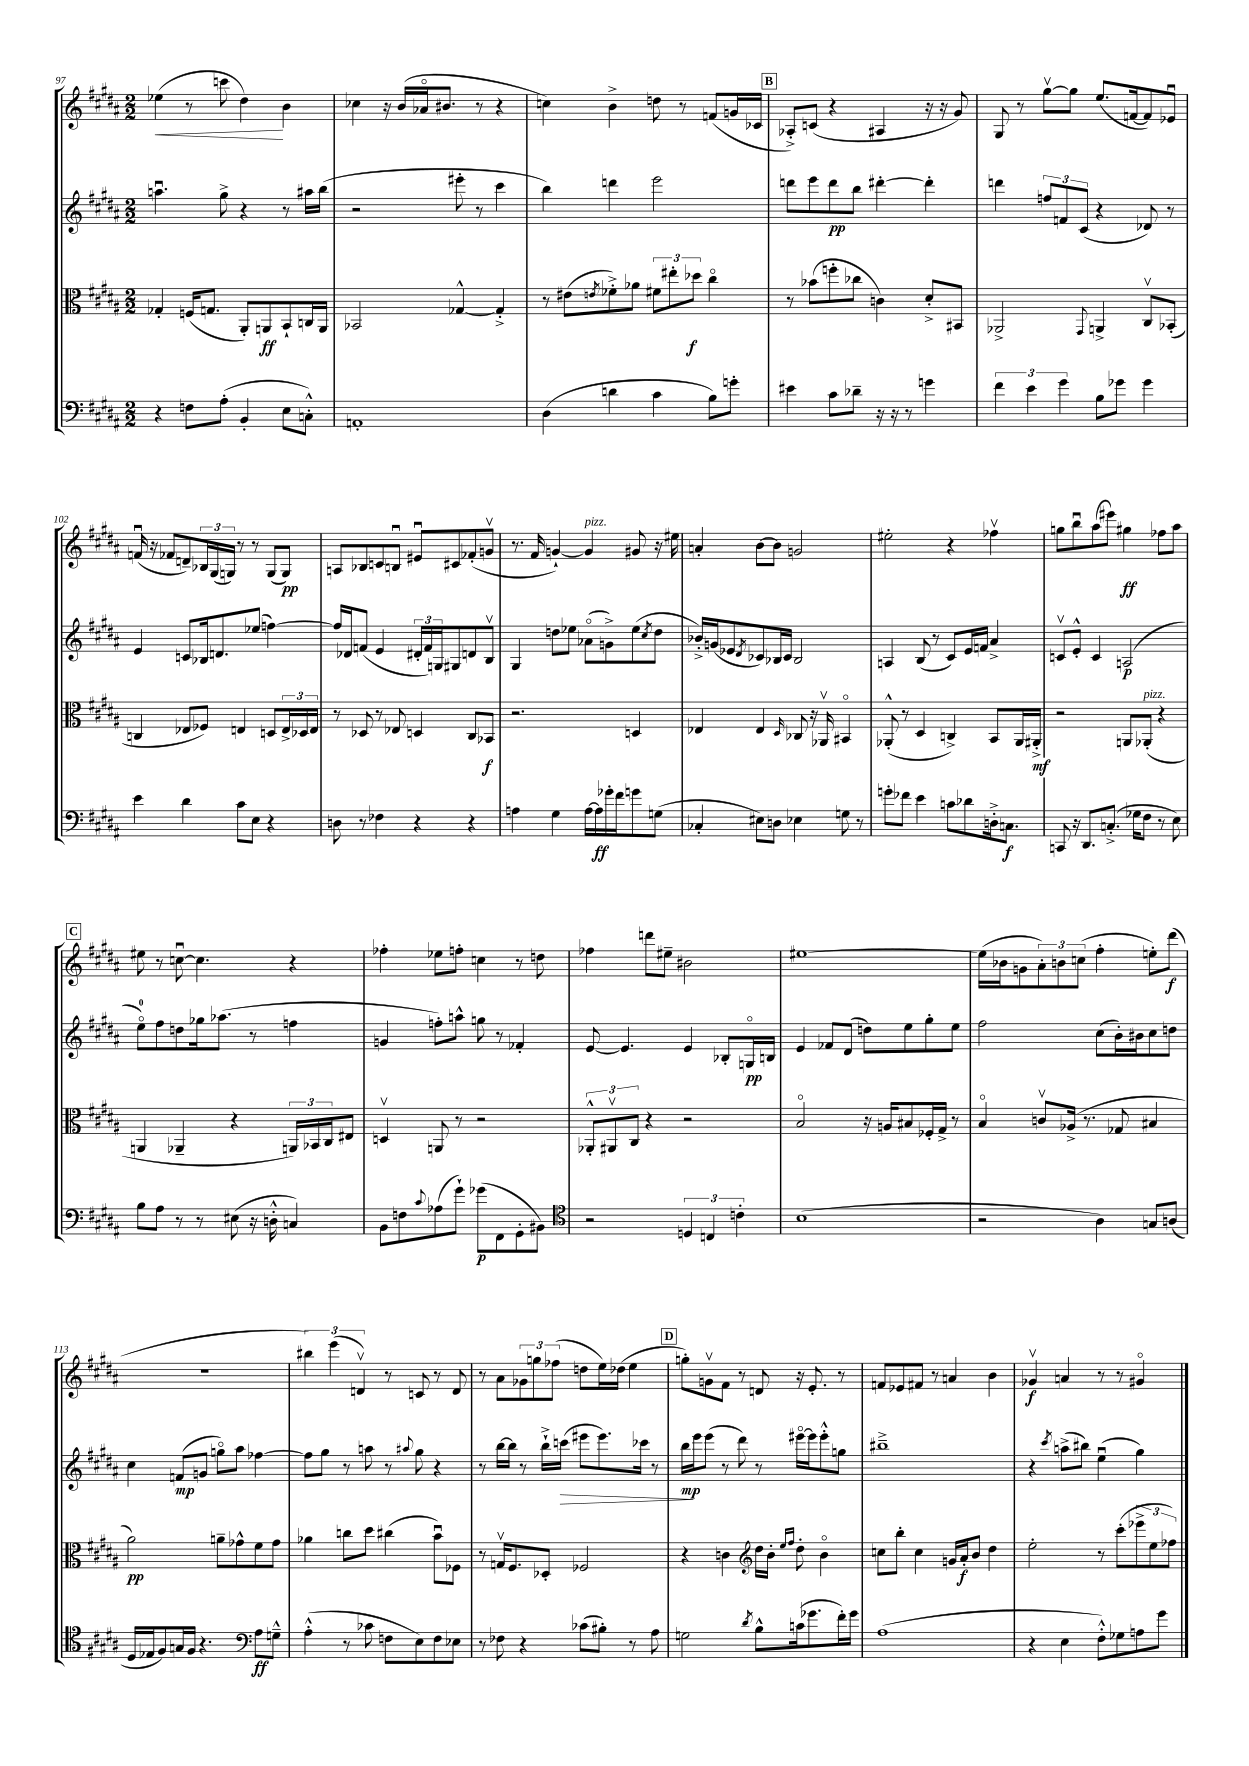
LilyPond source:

<<
\new StaffGroup <<
\new Staff = "s0" {
    \clef treble \key b \major \numericTimeSignature \time 2/2
    ees''4\<( r8 c'''8 dis''4\!) b'4 |
    ces''4 r16 b'16( aes'16\flageolet bis'8. r8 r4 |
    c''4) b'4-> d''8 r8 f'8( g'16 ces'16 |
    \mark \markup { \box "B" } aes8-.->) c'8( r4 ais4 r16 r16 gis'8) |
    gis8 r8 gis''8~\upbow gis''8 e''8.( f'16~ f'8) ees'8\downbow |
    f'16\downbow( r16 fes'8 d'8--) \tuplet 3/2 { bes16 gis16( g16) } r8 r8 g8( g8\pp) |
    a8 bes8 c'8 b8\downbow eis'8\downbow cis'8 fes'8-.( g'8\upbow |
    r8. fis'16 g'4~-!) g'4^\markup { \italic "pizz." } gis'8 r16 eis''16 |
    a'4-. b'8~ b'8 g'2 |
    eis''2-. r4 fes''4\upbow |
    g''8 b''8\downbow ais''8( eis'''8) gis''4\ff fes''8 ais''8 |
    \mark \markup { \box "C" } eis''8 r8 c''8~\downbow c''4. r4 |
    fes''4-. ees''8 f''8-. c''4 r8 d''8 |
    fes''4 d'''8 eis''8-- bis'2 |
    eis''1~ |
    eis''16( bes'16 g'8 \tuplet 3/2 { ais'8-.) b'8 c''8( } fis''4-. e''8-.) dis'''8\f( |
    r1 |
    \tuplet 3/2 { bis''4) e'''4( d'4\upbow) } r8 c'8 r8 d'8 |
    r8 ais'8 \tuplet 3/2 { ges'8 g''8 fes''8( } d''8 e''16) des''16( e''4 |
    \mark \markup { \box "D" } g''8-.) g'8\upbow fis'8 r8 d'8 r16 e'8.-. r8 |
    f'8 ees'8 fis'8 r8 a'4 b'4 |
    ges'4\upbow\f a'4 r8 r8 gis'4\flageolet \bar "|." |
}
\new Staff = "s1" {
    \clef treble \key b \major \numericTimeSignature \time 2/2
    a''4.\downbow gis''8-> r4 r8 ais''16 b''16( |
    r2 eis'''8-. r8 cis'''4 |
    b''4) d'''4 e'''2 |
    \mark \markup { \box "B" } d'''8 e'''8 d'''8\pp b''8 dis'''4~-. dis'''4-. |
    d'''4 \tuplet 3/2 { f''8 f'8 cis'8( } r4 des'8) r8 |
    e'4 c'8 bes16 d'8. ees''8( f''4~) |
    f''16 des'16 f'8( e'4 \tuplet 3/2 { dis'16-. f'16) g16 } gis8 d'8 b8\upbow |
    gis4 d''8 ees''8 aes'8\flageolet( g'8->) ees''8( \acciaccatura { cis''8 } d''8 |
    bes'16-.->) g'16( ees'8 \acciaccatura { dis'8 } ces'8) bes16 ces'16 bes2 |
    a4 b8( r8 cis'8) e'16 f'16 ais'4-> |
    c'8\upbow e'8-.-^ c'4 a2\p( |
    \mark \markup { \box "C" } e''8-0\flageolet) fis''8 d''8 ges''16 aes''8.( r8 f''4 |
    g'4 f''8-.) a''8-^ g''8 r8 fes'4-. |
    e'8~ e'4. e'4 bes8-. g16\flageolet\pp b16 |
    e'4 fes'8 dis'8( d''8) e''8 gis''8-. e''8 |
    fis''2 cis''8( b'16-.) bis'16 cis''8 d''8 |
    cis''4 f'8\mp( g'8 g''8\flageolet) ais''8 fes''4~ |
    fes''8 gis''8 r8 a''8 r8 \appoggiatura { ais''8 } gis''8 r4 |
    r8 b''16~ b''16 r8 b''16-!-> c'''16\>( eis'''8 eis'''8.) ces'''16 r8 |
    \mark \markup { \box "D" } b''16\mp\! e'''16 e'''8( r8 dis'''8) r8 eis'''16~\flageolet eis'''16 eis'''8-.-^ g''8 |
    bis''1---> |
    r4 \acciaccatura { cis'''8 } a''8->( bis''8) e''4\downbow( gis''4) \bar "|." |
}
\new Staff = "s2" {
    \clef alto \key b \major \numericTimeSignature \time 2/2
    ges4-. f16( g8. ais,8-.) a,8\ff b,8-! c16 a,16 |
    bes,2 ges4~-^ ges4-.-> |
    r8 eis'8( \acciaccatura { e'8 } fes'8-.->) aes'8 \tuplet 3/2 { fis'8 eis''8-. des''8\f } cis''4\flageolet |
    \mark \markup { \box "B" } r8 bes'8( f''8-. ces''8 c'4) dis'8-.-> bis,8 |
    aes,2-> \appoggiatura { gis,8 } a,4-> cis8\upbow bes,8-.( |
    c4 ees8 fes8) e4 d8 \tuplet 3/2 { e16-> des16 e16 } |
    r8 des8 r8 ees8 d4 cis8 bes,8\f |
    r2. d4 |
    ees4 ees4 \grace { dis16 } ces8 r16 aes,16\upbow bis,4\flageolet |
    aes,8-.-^( r8 dis4 c4->) b,8 aes,16 ais,16-.->\mf |
    r2 a,8 aes,8-.^\markup { \italic "pizz." }( r4 |
    \mark \markup { \box "C" } a,4 aes,4-- r4 \tuplet 3/2 { a,16) bes,16 cis16 } eis8 |
    d4\upbow a,8 r8 r2 |
    \tuplet 3/2 { aes,8-.-^ ais,8\upbow cis8 } r4 r2 |
    b2\flageolet r16 a16 bis8 fes16-. gis16-> r8 |
    b4\flageolet c'8\upbow aes16->( r8. ges8 bis4 |
    ais'2\pp) a'8-- ges'8-^ fis'8 ges'8 |
    aes'4 c''8 dis''8 cis''4( b'8\downbow) fes8 |
    r8 g16\upbow fis8. des8-. fes2 |
    \mark \markup { \box "D" } r4 c'4 \clef treble dis''16 b'16-. \grace { e''16 fis''16 } dis''8-. b'4\flageolet |
    c''8 b''8-. c''4 g'16 ais'16-.\f b'8 dis''4 |
    e''2-. r8 cis'''8-.( \tuplet 3/2 { ees'''8-> e''8 fes''8) } \bar "|." |
}
\new Staff = "s3" {
    \clef bass \key b \major \numericTimeSignature \time 2/2
    r4 f8 ais8-.( b,4-. e8 c8-.-^) |
    a,1-. |
    dis4( d'4 cis'4 b8) g'8-. |
    \mark \markup { \box "B" } eis'4 cis'8 des'8-- r16 r16 r8 g'4 |
    \tuplet 3/2 { fis'4 e'4 gis'4 } b8 ges'8 ges'4 |
    e'4 dis'4 cis'8 e8 r4 |
    d8 r8 fes4 r4 r4 |
    a4 gis4 a16~ a16\ff ges'16-. fis'16 g'8 g8( |
    ces4-. eis8) d8 ees4 g8 r8 |
    g'8-. fes'8 e'4 c'8 des'8 d16-.-> c8.\f |
    c,8 r16 dis,8. c8.-.->( ges16 fis8 r8 e8) |
    \mark \markup { \box "C" } b8 ais8 r8 r8 eis8( r16 d16-.-^ c4) |
    b,8 f8 \appoggiatura { cis'8 } aes8( gis'8-!) ges'8\p( fis,8 gis,8-. bis,8) |
    \clef tenor r2 \tuplet 3/2 { d4 c4 c'4-. } |
    b1( |
    r2 ais4) g8 a8( |
    dis16 ees16 fis8) g16 fis16 r4. \clef bass ais8\ff g8---^ |
    ais4-.-^( r8 ces'8 f8 e8) f8 ees8 |
    r8 fes8 r4 ces'8( bis8-.) r8 ais8 |
    \mark \markup { \box "D" } g2 \acciaccatura { dis'8 } b8-^ c'16( ges'8. fis'16-.) ges'16 |
    ais1( |
    r4 e4 fis8-.-^) ges8 a8 gis'8 \bar "|." |
}
>>
>>
\layout { \context { \Score currentBarNumber = #97 } }
